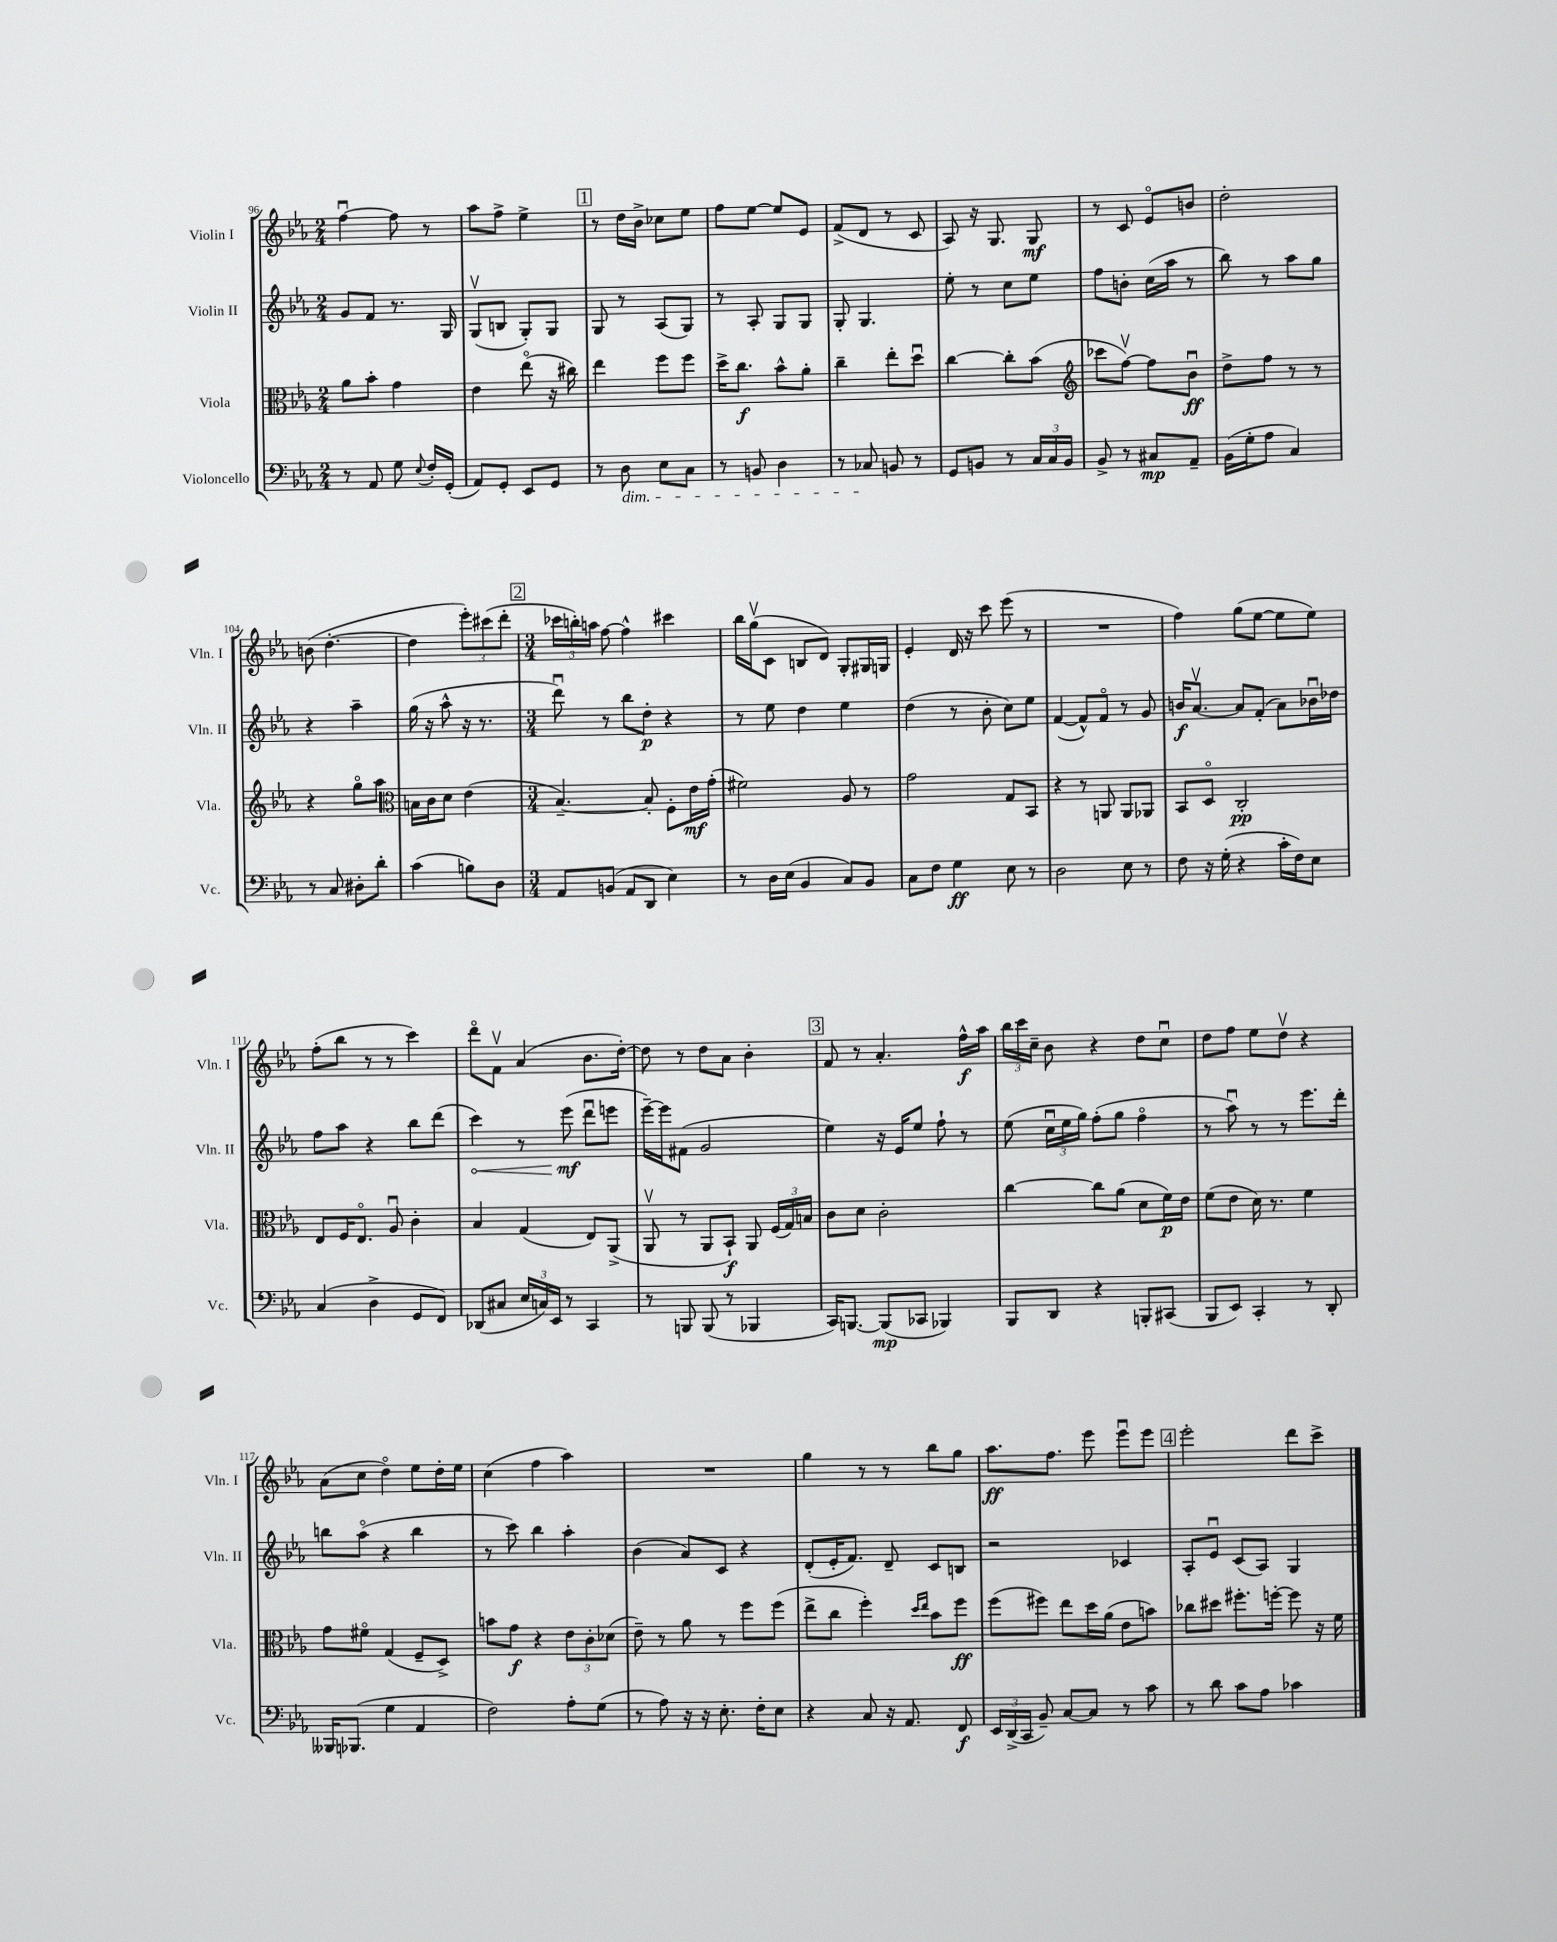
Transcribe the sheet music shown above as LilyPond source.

<<
\new StaffGroup <<
\new Staff = "s0" \with { instrumentName = "Violin I" shortInstrumentName = "Vln. I" } {
    \clef treble \key ees \major \numericTimeSignature \time 2/4
    \autoBeamOff f''4~\downbow f''8 r8 |
    aes''8[ f''8]-> ees''4-> |
    \mark \markup { \box "1" } r8 d''16[ bes'16]-> ces''8[ ees''8] |
    f''8[ ees''8]~ ees''8[ ees'8] |
    f'8[->( d'8] r8 c'8 |
    aes8) r16 g8. g8\mf |
    r8 c'8 ees'8[\flageolet b'8] |
    d''2-. |
    b'8( d''4.~-. |
    d''4 \tuplet 3/2 { ees'''8[-.) cis'''8( d'''8]-. } |
    \mark \markup { \box "2" } \numericTimeSignature \time 3/4 \tuplet 3/2 { ces'''16[ b''16-.) a''16] } f''8~ f''4-^ cis'''4 |
    bes''16[ g''16\upbow( c'8] b8[ d'8]) g8[-. gis16 g16] |
    ees'4-. d'16 r16 c'''8 ees'''8( r8 |
    R2. |
    f''4) g''8[( ees''8]~ ees''8[ ees''8]) |
    f''8[-.( bes''8] r8 r8 c'''4) |
    d'''8[\flageolet f'8]\upbow aes'4( bes'8.[ d''16]~-.) |
    d''8 r8 d''8[ aes'8] bes'4-. |
    \mark \markup { \box "3" } f'8 r8 aes'4.-. f''16[-^\f aes''16] |
    \tuplet 3/2 { bes''16[ c'''16 c''16]-- } bes'8 r4 d''8[ c''8]\downbow |
    d''8[ f''8] ees''8[ d''8]\upbow r4 |
    aes'8[( c''8] d''4\flageolet) ees''8[ d''16-. ees''16] |
    c''4( f''4 aes''4) |
    R2. |
    g''4 r8 r8 bes''8[ g''8] |
    aes''8.[\ff f''8.] ees'''8 ees'''8[\downbow ees'''8] |
    \mark \markup { \box "4" } ees'''2-. d'''8[ c'''8]-> \bar "|." |
}
\new Staff = "s1" \with { instrumentName = "Violin II" shortInstrumentName = "Vln. II" } {
    \clef treble \key ees \major \numericTimeSignature \time 2/4
    \autoBeamOff g'8[ f'8] r8. g16 |
    g8[\upbow( b8] g8[-.) g8] |
    \mark \markup { \box "1" } g8 r8 aes8[( g8]) |
    r8 aes8-. g8[ g8] |
    g8-. g4. |
    ees''8-. r8 c''8[ ees''8] |
    f''8[ b'8]-. c''16[( aes''16] r8 |
    bes''8) r8 aes''8[ g''8] |
    r4 aes''4-- |
    g''16( r16 aes''8-^ r16 r8. |
    \mark \markup { \box "2" } \numericTimeSignature \time 3/4 d'''8\downbow) r8 bes''8[ d''8]-.\p r4 |
    r8 ees''8 d''4 ees''4 |
    d''4( r8 bes'8-. c''8[) ees''8] |
    f'4~( f'8[-^) f'8]\flageolet r8 g'8 |
    b'16[\f aes'8.]~\upbow aes'8[ f'8]-.( aes'8[) bes'16\downbow des''16] |
    f''8[ aes''8] r4 bes''8[ d'''8]( |
    \once \override Hairpin.circled-tip = ##t c'''4\<) r8 ees'''8\mf\!( d'''8[\downbow e'''8] |
    ees'''16[~--) ees'''16 fis'8]( g'2 |
    \mark \markup { \box "3" } ees''4) r16 ees'16[ ees''8] f''8-! r8 |
    ees''8( \tuplet 3/2 { c''16[\downbow ees''16 g''16]) } f''8[-.( g''8] f''4\flageolet |
    r8 aes''8\downbow) r8 r8 ees'''8.[ d'''16]-. |
    b''8[ aes''8]\flageolet( r4 b''4 |
    r8 c'''8) bes''4 aes''4-. |
    bes'4( aes'8[) c'8] r4 |
    d'8[-.( ees'16-. f'8.]) d'8-- c'8[ b8] |
    r2 ces'4 |
    \mark \markup { \box "4" } aes8[-. ees'8]\downbow c'8[( aes8]) g4 \bar "|." |
}
\new Staff = "s2" \with { instrumentName = "Viola" shortInstrumentName = "Vla." } {
    \clef alto \key ees \major \numericTimeSignature \time 2/4
    \autoBeamOff aes'8[ bes'8]-. g'4 |
    ees'4 ees''8\flageolet( r16 cis''16) |
    \mark \markup { \box "1" } ees''4 f''8[ f''8] |
    d''16[-> c''8.]\f bes'8[-^ aes'8]-. |
    c''4-- ees''8[-. d''8]\downbow |
    c''4~ c''8[-. bes'8]( |
    \clef treble ces'''8[ f''8]~\upbow) f''8[ bes'8]\downbow\ff |
    d''8[-> f''8] r8 r8 |
    r4 g''8[\flageolet aes''8] |
    \clef alto b16[ c'16 d'8] ees'4( |
    \mark \markup { \box "2" } \numericTimeSignature \time 3/4 bes4.~--) bes8-. f8[-. ees'16\mf g'16]-.( |
    fis'2) aes8 r8 |
    g'2 g8[ bes,8] |
    r4 r8 a,8 a,8[ aes,8] |
    bes,8[ d8]\flageolet c2-.\pp |
    ees8[ f16 ees8.]\flageolet aes8\downbow c'4-. |
    bes4 g4( ees8[) aes,8]->( |
    aes,8\upbow r8 aes,8[ bes,8]-!\f) aes,8 \tuplet 3/2 { f16[( g16) b16] } |
    \mark \markup { \box "3" } c'8[ d'8] c'2-. |
    c''4~ c''8[ aes'8]( d'8[ f'16\p) ees'16] |
    f'8[( ees'8] d'16) r8. f'4 |
    g'8[ fis'8]\flageolet g4( f8[-- d8]->) |
    b'8[ g'8]\f r4 \tuplet 3/2 { ees'8[ c'8-. des'8]( } |
    ees'8--) r8 aes'8 r8 f''8[ f''8]( |
    ees''8[-> c''8] f''4-.) \grace { d''16[ ees''16] } bes'8[ f''8]\ff |
    f''8[( fis''8]) ees''8[ d''16 aes'16]( ees'8[ b'8]) |
    \mark \markup { \box "4" } ces''8[ dis''8] fis''8.[-. f''16]~-. f''8 r16 f'16 \bar "|." |
}
\new Staff = "s3" \with { instrumentName = "Violoncello" shortInstrumentName = "Vc." } {
    \clef bass \key ees \major \numericTimeSignature \time 2/4
    \autoBeamOff r8 aes,8 g8 \appoggiatura { ees8 } f16[-. g,16]-.( |
    aes,8[) g,8]-. ees,8[ g,8] |
    \mark \markup { \box "1" } r8 d8\dim ees8[ c8] |
    r8 b,8 d4 |
    r8 ces8\! b,8 r8 |
    g,8[ b,8] r8 \tuplet 3/2 { c16[ c16 b,16] } |
    bes,8-> r8 cis8[\mp aes,8]-- |
    bes,16[( g16-. aes8] c4) |
    r8 c8 dis8[-. d'8]-. |
    c'4( b8[) d8] |
    \mark \markup { \box "2" } \numericTimeSignature \time 3/4 aes,8[ b,8]( aes,8[ d,8] ees4) |
    r8 d16[ ees16]( bes,4 c8[) bes,8] |
    c8[ f8] g4\ff ees8 r8 |
    d2 ees8 r8 |
    f8 r16 g16-.( r4 c'16[-. f16) ees8] |
    c4( d4-> g,8[ f,8]) |
    des,8[( cis8] \tuplet 3/2 { ees16[ c16) ees,16] } r8 c,4 |
    r8 b,,8 b,,8( r8 bes,,4 |
    \mark \markup { \box "3" } c,16[) b,,8.]~ b,,8[\mp( ces,8] bes,,4) |
    bes,,8[ d,8] r4 b,,8[-. cis,8]( |
    bes,,8[ ees,8]) c,4-. r8 d,8-. |
    beses,,16[ bes,,8.]( g4 aes,4 |
    f2) aes8[-. g8]( |
    r8 aes8) r16 r16 ees8.-. f16[-. ees8] |
    r4 c8 r16 aes,8. f,8\f |
    \tuplet 3/2 { ees,16[ d,16->( c,16] } bes,8--) c8[~ c8] r8 c'8 |
    \mark \markup { \box "4" } r8 d'8 c'8[ aes8] ces'4 \bar "|." |
}
>>
>>
\layout { \context { \Score currentBarNumber = #96 } }
